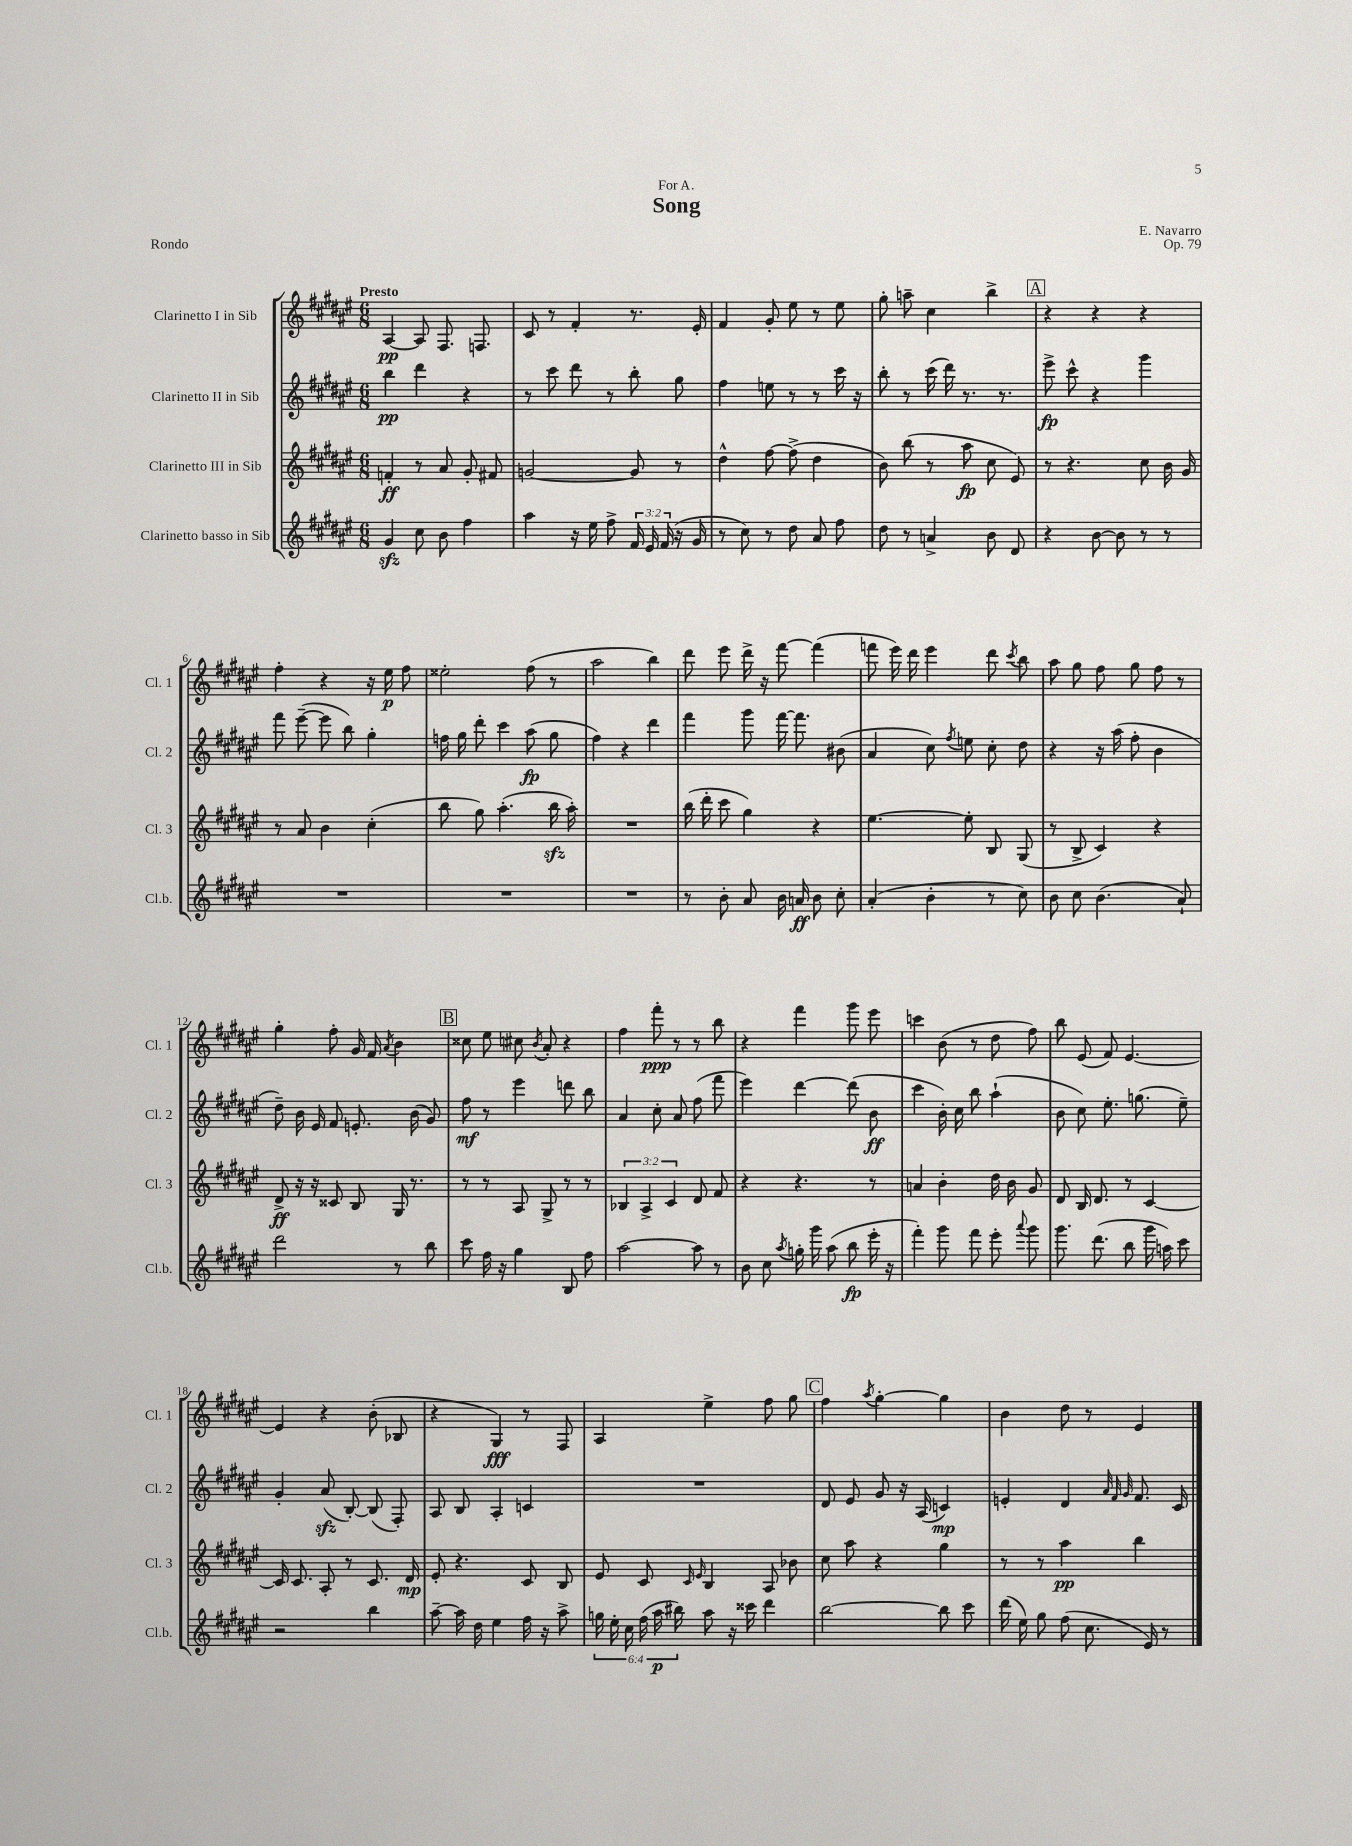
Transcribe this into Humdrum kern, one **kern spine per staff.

**kern	**kern	**kern	**kern
*staff4	*staff3	*staff2	*staff1
*clefG2	*clefG2	*clefG2	*clefG2
*k[f#c#g#d#a#e#]	*k[f#c#g#d#a#e#]	*k[f#c#g#d#a#e#]	*k[f#c#g#d#a#e#]
*M6/8	*M6/8	*M6/8	*M6/8
4g#/	4f'/	4bb\	[4A#/
8cc#\	8r	4ddd#\	8A#/]
8b\	8a#/	.	8.F#/
4ff#\	8g#'/	4r	.
.	.	.	8.F/
.	8f#/	.	.
=	=	=	=
4aa#\	[2g/	8r	8c#/
.	.	8ccc#\	8r
16r	.	8ddd#\	4f#'/
16ee#\	.	.	.
8ff#^\	.	8r	.
24f#/	8g/]	8bb'\	8.r
24e#/	.	.	.
(24f#/	.	.	.
16r	8r	8gg#\	.
16g#/	.	.	16e#'/
=	=	=	=
8r	4dd#^^\	4ff#\	4f#/
8cc#\)	.	.	.
8r	[8ff#\	8ee\	8g#'/
8dd#\	(8ff#^\]	8r	8ee#\
8a#/	4dd#\	8r	8r
8ff#\	.	16ccc#\	8ee#\
.	.	16r	.
=	=	=	=
8dd#\	8b\)	8bb'\	8gg#'\
8r	(8bb\	8r	8aa~\
4a^/	8r	(16ccc#\	4cc#\
.	.	16ddd#\)	.
.	8aa#\	8.r	.
8b\	8cc#\	.	4bb^\
.	.	8.r	.
8d#/	8e#/)	.	.
=	=	=	=
4r	8r	8eee#^\	4r
.	4.r	8ccc#^^\	.
[8b\	.	4r	4r
8b\]	.	.	.
8r	8cc#\	4ggg#\	4r
8r	16b\	.	.
.	16g#/	.	.
=	=	=	=
2.r	8r	8fff#\	4ff#'\
.	8a#/	([8eee#~\	.
.	4b\	8eee#\]	4r
.	.	8bb\)	.
.	(4cc#'\	4gg#'\	16r
.	.	.	16ee#\
.	.	.	8ff#\
=	=	=	=
2.r	8bb\	16ff\	2ee##'\
.	.	16gg#\	.
.	8gg#\)	8ddd#'\	.
.	(4.aa#'\	4ccc#\	.
.	.	(8aa#\	(8ff#\
.	16bb\	8gg#\	8r
.	16aa#'\)	.	.
=	=	=	=
2.r	2.r	4ff#\)	2aa#\
.	.	4r	.
.	.	4ddd#\	4bb\)
=	=	=	=
8r	(16bb\	4fff#\	8ddd#\
.	16ddd#'\	.	.
8b'\	8ccc#\	.	8eee#\
8a#/	4gg#\)	8ggg#\	16ddd#^\
.	.	.	16r
16b\	.	[16fff#\	[8fff#\
16a/	.	8.fff#\]	.
8b\	4r	.	(4fff#\]
8cc#'\	.	(8b#\	.
=	=	=	=
(4a#'/	[4.ee#\	4a#/	8fff\
.	.	.	16eee#\)
.	.	.	16ddd#\
4b'\	.	8cc#\)	4eee#\
.	.	8qff#/	.
.	8ee#'\]	8ee\	.
8r	8B/	8cc#'\	8ddd#\
.	.	.	8qccc#/
8cc#\)	(8G#/	8dd#\	8bb\
=	=	=	=
8b\	8r	4r	8aa#\
8cc#\	8B^/	.	8gg#\
(4.b\	4c#/)	16r	8ff#\
.	.	(16aa#\	.
.	.	8ff#'\	8gg#\
.	4r	4b\	8ff#\
8a#`/)	.	.	8r
=	=	=	=
2ddd#\	8d#^/	8dd#~\)	4gg#'\
.	16r	16b\	.
.	16r	16e#/	.
.	8c##/	8f#/	8ff#'\
.	8B/	8.e'/	16g#/
.	.	.	16f#/
.	.	.	8qa#/
8r	16G#/	.	4b\
.	8.r	(16b\	.
8bb\	.	8g#/)	.
=	=	=	=
8ccc#\	8r	8ff#\	8cc##\
16ff#\	8r	8r	8ee#\
16r	.	.	.
4gg#\	8A#/	4eee#\	8cc#\
.	.	.	8qb/
.	8G#^/	.	8a#'/
8B/	8r	8ddd\	4r
8ff#\	8r	8bb\	.
=	=	=	=
[2aa#\	6B-/	4a#/	4ff#\
.	6A#^/	.	.
.	.	8cc#'\	8fff#'\
.	6c#/	.	.
.	.	8a#/	8r
8aa#\]	8d#/	(8ff#\	8r
8r	8f#/	8fff#\	8bb\
=	=	=	=
8b\	4r	4eee#\)	4r
8cc#\	.	.	.
8qaa#/	.	.	.
16gg'\	4.r	[4ddd#\	4fff#\
16ggg#\	.	.	.
(8aa#\	.	.	.
8bb\	.	(8ddd#\]	8ggg#\
16eee#'\	8r	8b\	8eee#\
16r	.	.	.
=	=	=	=
4fff#'\)	4a/	4ccc#\	4ccc\
8ggg#\	4b'\	16b'\)	(8b\
.	.	16cc#\	.
8fff#\	.	8bb\	8r
8eee#'\	16dd#\	(4aa#`\	8dd#\
.	16b\	.	.
8qqaaa#/	.	.	.
8ggg#\	8g#/	.	8ff#\)
=	=	=	=
8.ggg#\	8d#/	8b\	8bb\
.	16B/	8cc#\)	(8e#/
(8.ddd#\	8.d#/	.	.
.	.	8.ee#'\	8f#/)
8bb\	8r	.	[4.e#/
.	.	(8.gg\	.
16ggg#\	[4c#/	.	.
16aa\)	.	.	.
8ccc#\	.	8ee#~\)	.
=	=	=	=
2r	16c#/]	4g#'/	4e#/]
.	8.c#/	.	.
.	8A#'/	(8a#/	4r
.	8r	[8B'/)	.
4bb\	8.c#/	(8B/]	(8b'\
.	.	8F#'/)	8B-/
.	16d#/	.	.
=	=	=	=
[8aa#~\	8e#'/	8A#/	4r
16aa#\]	4.r	8B/	.
16dd#\	.	.	.
4ee#\	.	4A#'/	4G#/)
16ff#\	8c#/	4c/	8r
16r	.	.	.
8aa#^\	8B/	.	8F#/
=	=	=	=
24gg\	8e#/	2.r	4A#/
24ee#'\	.	.	.
24cc#\	.	.	.
(24ff#\	8c#/	.	.
24aa#\	.	.	.
24bb#\)	.	.	.
.	16qqc#/	.	.
.	16qqe#/	.	.
8aa#\	4B/	.	4ee#^\
16r	.	.	.
16ccc##\	.	.	.
4ddd#\	8A#/	.	8ff#\
.	8b-\	.	8gg#\
=	=	=	=
[2bb\	8cc#\	8d#/	4ff#\
.	8aa#\	8e#/	.
.	.	.	8qaa#/
.	4r	8g#/	[4gg#'\
.	.	16r	.
.	.	(16A#/	.
8bb\]	4gg#\	4c/)	4gg#\]
8ccc#\	.	.	.
=	=	=	=
(16ddd#\	8r	4e'/	4b\
16ee#\)	.	.	.
8gg#\	8r	.	.
(8ff#\	4aa#\	4d#/	8dd#\
8.cc#\	.	.	8r
.	.	32qqa#/	.
.	.	32qqf#/	.
.	.	32qqg#/	.
.	4bb\	8.f#/	4e#/
16e#/)	.	.	.
8r	.	.	.
.	.	16c#/	.
==	==	==	==
*-	*-	*-	*-
